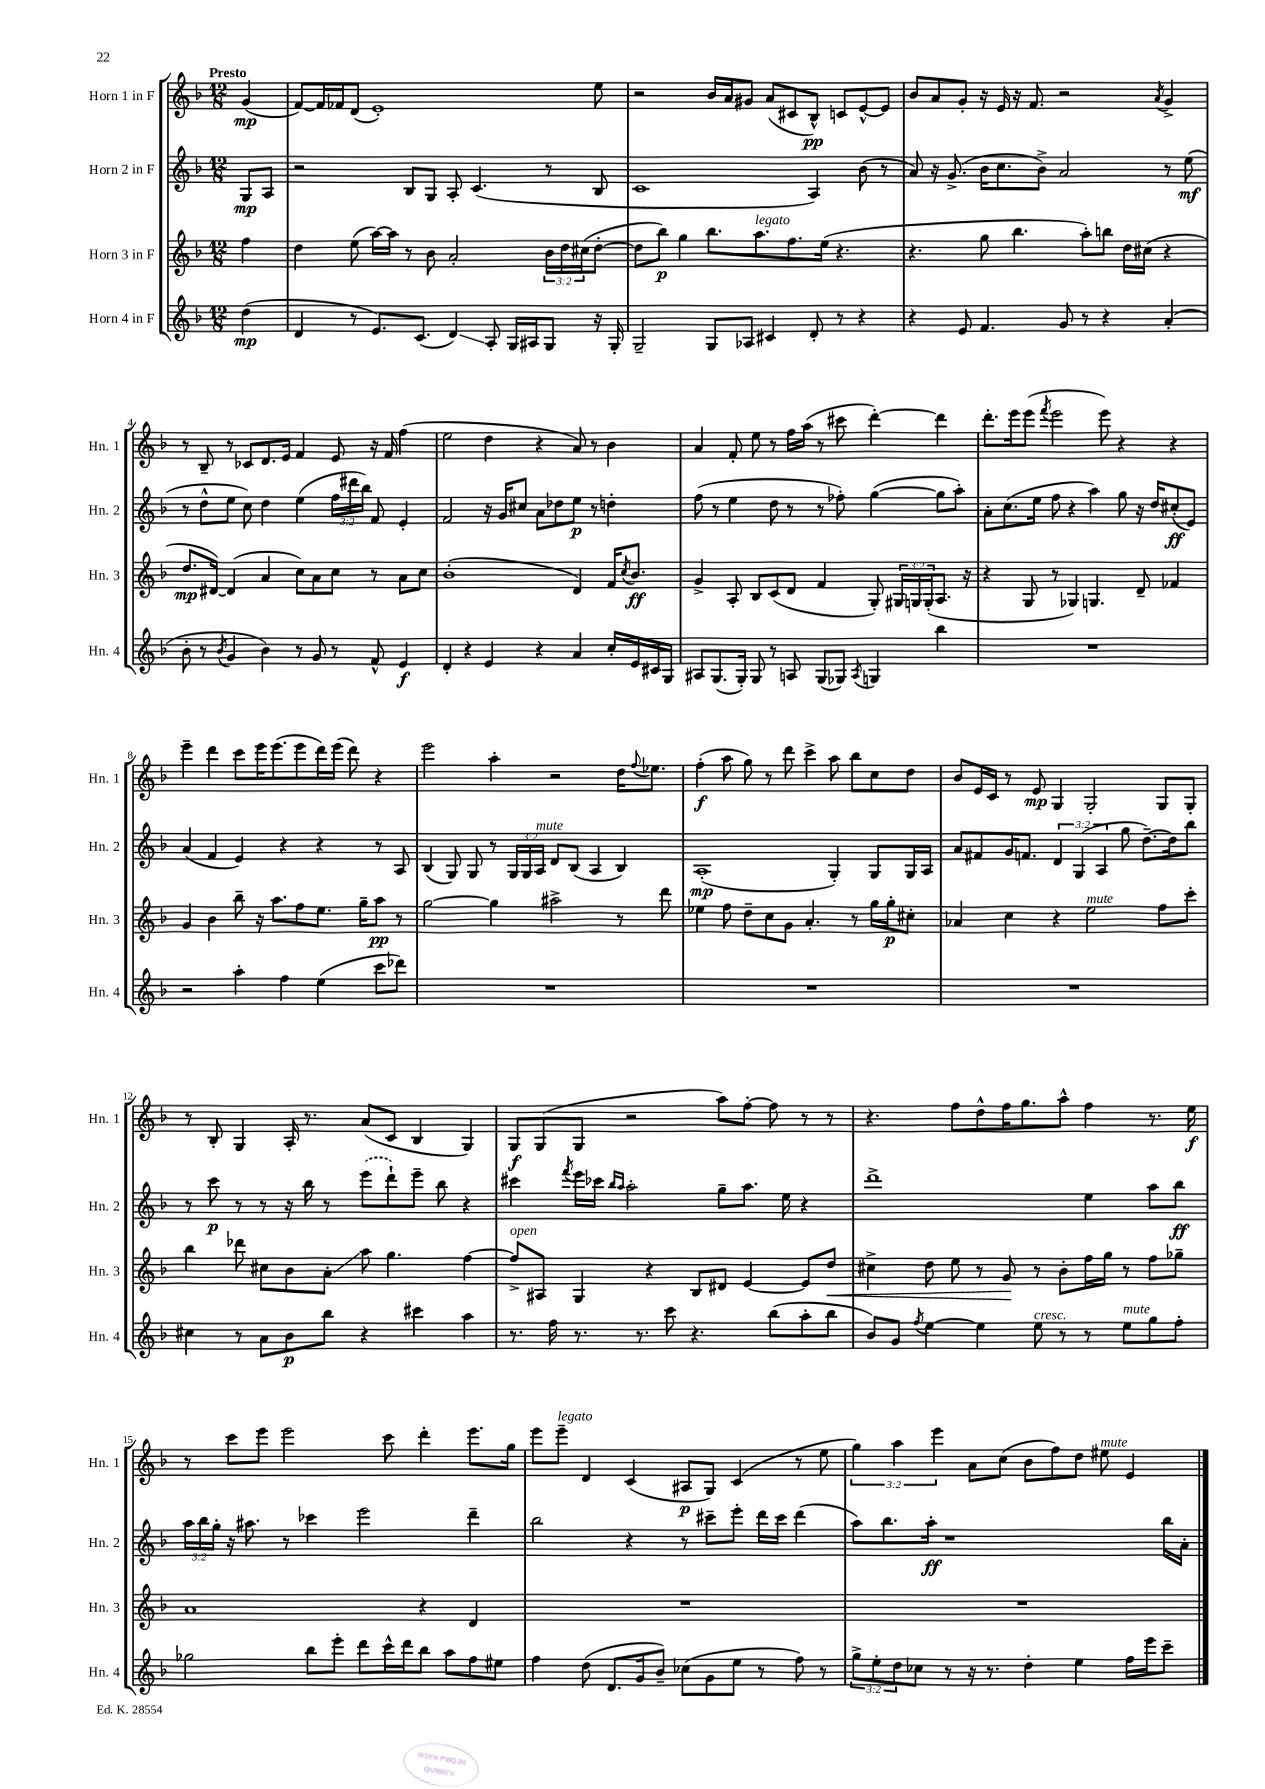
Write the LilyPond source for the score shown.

<<
\new StaffGroup <<
\new Staff = "s0" \with { instrumentName = "Horn 1 in F" shortInstrumentName = "Hn. 1" } {
    \clef treble \key f \major \numericTimeSignature \time 12/8 \override Staff.TupletNumber.text = #tuplet-number::calc-fraction-text \partial 4 \tempo "Presto"
    g'4\mp( |
    f'8~) f'16 fes'16 d'8( e'1-.) e''8 |
    r2 bes'16 a'16 gis'8 a'8( cis'8 bes8-^\pp) c'8 e'8~-^ e'8 |
    bes'8 a'8 g'8-. r16 e'16 r16 f'8. r2 \acciaccatura { a'8 } g'4-> |
    r8 bes8-- r8 ces'8 d'8. e'16 f'4 e'8 r16 f'16 f''4( |
    e''2 d''4 r4 a'8) r8 bes'4 |
    a'4 f'8-. e''8 r8 f''16 a''16( r8 cis'''8 d'''4~-.) d'''4 |
    d'''8.-. e'''16 e'''8( \acciaccatura { f'''8 } e'''2 e'''8) r4 r4 |
    e'''4-- d'''4 c'''8 e'''16 e'''8.( e'''8 d'''16) e'''16( d'''8) r4 |
    e'''2 a''4-. r2 d''16 \appoggiatura { f''8 } ees''8. |
    f''4-.\f( a''8 g''8) r8 d'''8 c'''4-> a''8 bes''8 c''8 d''8 |
    bes'8 e'16 c'16 r8 e'8\mp g4 g2-. g8 g8-. |
    r8 bes8-. g4 a16-. r8. a'8( c'8 bes4 g4) |
    g8\f g8( g8 r2 a''8) f''8~-. f''8 r8 r8 |
    r4. f''8 d''8-^ f''16 g''8. a''8-^ f''4 r8. e''16\f |
    r8 c'''8 e'''8 e'''2 c'''8 d'''4-. e'''8. g''16 |
    e'''8 e'''8--^\markup { \italic "legato" } d'4 c'4( ais8\p g8) c'4( r8 e''8 |
    \tuplet 3/2 { g''4) a''4 e'''4 } a'8 c''8( bes'8 f''8) d''8 eis''8^\markup { \italic "mute" } e'4 \bar "|." |
}
\new Staff = "s1" \with { instrumentName = "Horn 2 in F" shortInstrumentName = "Hn. 2" } {
    \clef treble \key f \major \numericTimeSignature \time 12/8 \override Staff.TupletNumber.text = #tuplet-number::calc-fraction-text \partial 4
    g8\mp a8 |
    r2 bes8 g8 a8-. c'4.( r8 bes8 |
    c'1 a4) bes'8( r8 |
    a'8) r16 g'8.->( bes'16 c''8. bes'8->) a'2 r8 e''8\mf( |
    r8 d''8-^ e''8 c''8) d''4 e''4( \tuplet 3/2 { f''16 dis'''16 bes''16) } f'8 e'4-. |
    f'2 r16 g'16 cis''8 a'8 des''8 e''8\p r8 d''4-. |
    f''8( r8 e''4 d''8 r8 r8 fes''8-.) g''4~( g''8 a''8-.) |
    a'8-. c''8.( e''16 f''8 r4 a''4) g''8 r16 d''16 cis''8-.\ff( e'8) |
    a'4( f'4 e'4) r4 r4 r8 a8 |
    bes4( g8) g8 r8 \tuplet 3/2 { g16 g16 a16^\markup { \italic "mute" } } d'8 bes8( a4 bes4) |
    a1-.\mp( g4-.) g8 g16 a16 |
    a'8 fis'8 g'16 f'8. \tuplet 3/2 { d'4 g4( a4 } g''8 d''8.~--) d''16 bes''8 |
    r8 c'''8\p r8 r8 r16 bes''16 r8 \once \slurDashed e'''8( d'''8-!) e'''8-- bes''8 r4 |
    cis'''4 \acciaccatura { f'''8 } e'''16 ces'''16 \grace { bes''16 a''16 } a''2-. g''8-- a''8. e''16 r4 |
    d'''1-> e''4 a''8 bes''8\ff |
    \tuplet 3/2 { a''16 bes''16 g''16-. } r16 ais''8. r8 ces'''4 e'''2 d'''4-- |
    bes''2 r4 r8 cis'''8-- e'''8-. d'''16 cis'''16 d'''4( |
    a''8) bes''8. a''16-.\ff r1 bes''16 a'16-. \bar "|." |
}
\new Staff = "s2" \with { instrumentName = "Horn 3 in F" shortInstrumentName = "Hn. 3" } {
    \clef treble \key f \major \numericTimeSignature \time 12/8 \override Staff.TupletNumber.text = #tuplet-number::calc-fraction-text \partial 4
    f''4 |
    d''4 e''8( a''16~) a''16 r8 bes'8 a'2-. \tuplet 3/2 { bes'16 d''16 cis''16( } d''8~-. |
    d''8 bes''8\p) g''4 bes''8. a''8.^\markup { \italic "legato" } f''8. e''16( r4. |
    r4. g''8 bes''4. a''8-.) b''8 d''16 cis''16( r4 |
    d''8.\mp dis'16~) dis'4( a'4 c''8) a'8 c''8 r8 a'8 c''8 |
    bes'1-.( d'4) f'16 \acciaccatura { c''8 } bes'8.\ff |
    g'4-> a8-. bes8 c'8( d'8 f'4 g8-.) \tuplet 3/2 { gis16 g16 g16-.( } a8. r16 |
    r4 g8 r8 ges4) g4. d'8-- fes'4 |
    g'4 bes'4 bes''8-- r16 a''8. f''8 e''8. g''16-- a''8\pp r8 |
    g''2~ g''4 ais''2-> r8 d'''8 |
    ees''4 f''8 d''8-- c''8 g'8 a'4.-. r8 g''16 g''16-.\p cis''8-. |
    aes'4 c''4 r4 e''2^\markup { \italic "mute" } f''8 c'''8-. |
    bes''4 des'''8 cis''8 bes'8 a'8-.\glissando a''8 g''4. f''4~ |
    f''8->^\markup { \italic "open" } ais8 g4 r4 bes8 dis'8 e'4~ e'8 d''8\< |
    cis''4-> d''8 e''8 r8 g'8\! r8 bes'8-. f''16 g''16 r8 f''8 ges''8-- |
    a'1 r4 d'4 |
    R1. |
    R1. \bar "|." |
}
\new Staff = "s3" \with { instrumentName = "Horn 4 in F" shortInstrumentName = "Hn. 4" } {
    \clef treble \key f \major \numericTimeSignature \time 12/8 \override Staff.TupletNumber.text = #tuplet-number::calc-fraction-text \partial 4
    d''4\mp( |
    d'4 r8 e'8.) c'8.( d'4\glissando) a8-. g16 ais16 g8 r16 g16-. |
    g2-- g8 aes8 cis'4 d'8-. r8 r4 |
    r4 e'8 f'4. g'8 r8 r4 a'4-.( |
    bes'8-. r8 \acciaccatura { bes'8 } g'4 bes'4) r8 g'8 r8 f'8-^ e'4\f |
    d'4-. r4 e'4 r4 a'4 c''16-. e'16 cis'16 g16 |
    ais8 g8.( g16-.) g8 r8 a8 g8( ges8) \acciaccatura { a8 } g4 bes''4 |
    R1. |
    r2 a''4-. f''4 e''4( c'''8 des'''8) |
    R1. |
    R1. |
    R1. |
    cis''4 r8 a'8 bes'8\p bes''8 r4 cis'''4 a''4 |
    r8. f''16 r8. r8. c'''8 r4. bes''8( a''8-. bes''8 |
    bes'8) g'8 \acciaccatura { f''8 } e''4~ e''4 e''8^\markup { \italic "cresc." } r8 r8 e''8^\markup { \italic "mute" } g''8 f''8-. |
    ges''2 bes''8 e'''8-. d'''8 c'''16-^ d'''16 bes''8 a''8 f''8 eis''8 |
    f''4 d''8( d'8. g'16 bes'8--) ces''8( g'8 e''8 r8 f''8) r8 |
    \tuplet 3/2 { g''8-> e''8-. d''8 } ces''8 r8 r16 r8. d''4-. e''4 f''16 e'''16 c'''8-- \bar "|." |
}
>>
>>
